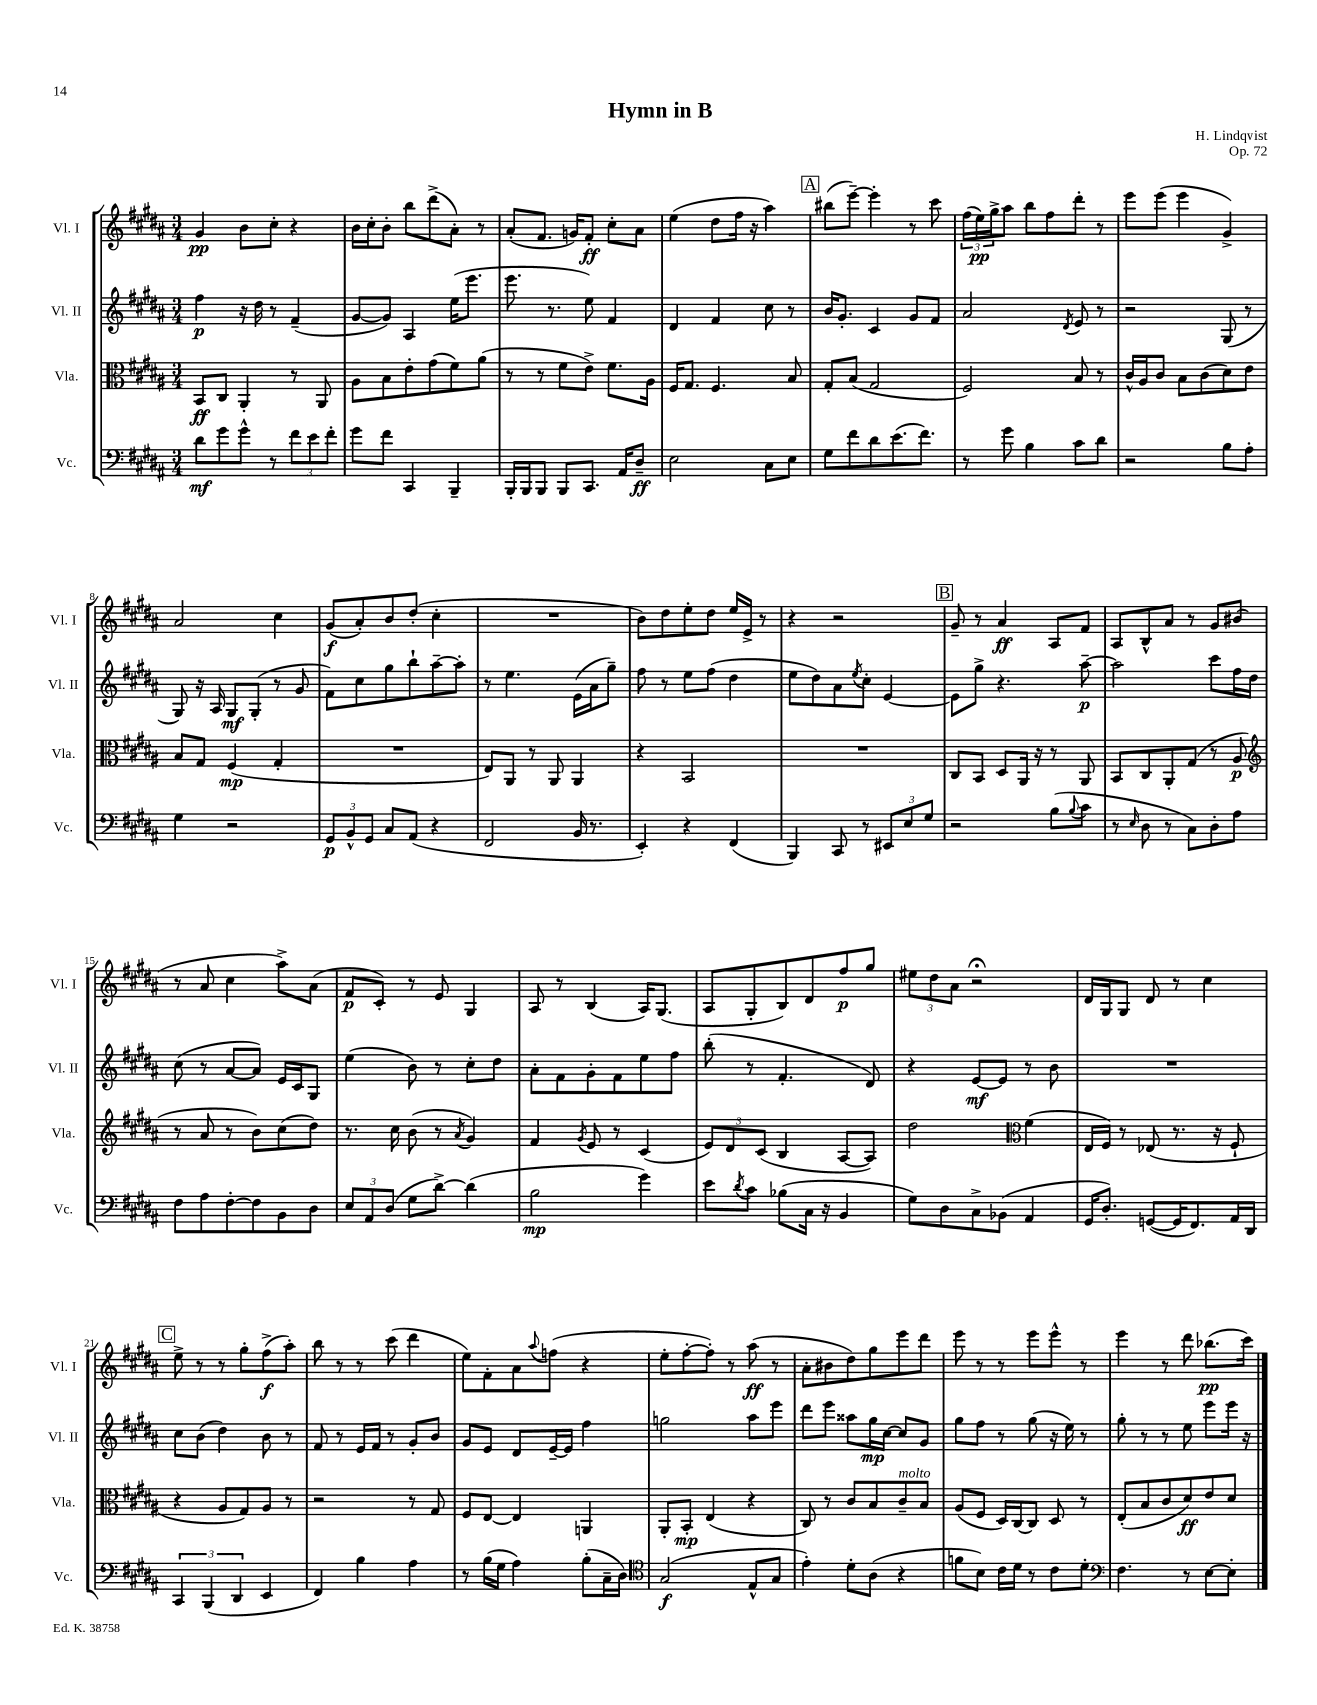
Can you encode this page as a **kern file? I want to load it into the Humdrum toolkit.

**kern	**kern	**kern	**kern
*staff4	*staff3	*staff2	*staff1
*clefF4	*clefC3	*clefG2	*clefG2
*k[f#c#g#d#a#]	*k[f#c#g#d#a#]	*k[f#c#g#d#a#]	*k[f#c#g#d#a#]
*M3/4	*M3/4	*M3/4	*M3/4
8d#\L	8BB/L	4ff#\	4g#/
8g#\	8C#/J	.	.
8g#^^\J	4AA#'/	16r	8b\L
.	.	16dd#\	.
8r	.	8r	8cc#'\J
12f#\L	8r	(4f#~/	4r
12e\	.	.	.
.	8AA#/	.	.
12f#'\J	.	.	.
=	=	=	=
8g#\L	8A#\L	[8g#/L	16b\LL
.	.	.	16cc#'\J
8f#\J	8B\	8g#/]J)	8b'\J
4CC#/	8e'\	4A#/	8bb\L
.	(8g#\	.	(8ddd#^\
4BBB~/	8f#\)	(16ee\LK	8a#'\J)
.	.	8.eee\J	.
.	(8a#\J	.	8r
=	=	=	=
16BBB'/LL	8r	8.eee\	(8a#'/L
16BBB/J	.	.	.
8BBB/J	8r	.	8.f#/J
.	.	8.r	.
8BBB/L	8f#\L	.	.
.	.	.	16g/LK)
8.CC#/J	8e^\J)	8ee\)	8f#'/J
.	8.f#\L	4f#/	8cc#'\L
16AA#/LK	.	.	.
8D#~/J	.	.	8a#\J
.	16A#\Jk	.	.
=	=	=	=
2E\	16F#/LK	4d#/	(4ee\
.	8.G#/J	.	.
.	4.F#/	4f#/	8dd#\L
.	.	.	16ff#\Jk
.	.	.	16r
8C#\L	.	8cc#\	4aa#\)
8E\J	8B/	8r	.
=	=	=	=
8G#\L	8G#'/L	16b/LK	(8bb#\L
.	.	8.g#'/J	.
8f#\	(8B/J	.	[8eee~\J)
8d#\	2G#/	4c#/	4eee'\]
(8.e\	.	.	.
.	.	8g#/L	8r
8.f#\J)	.	.	.
.	.	8f#/J	8ccc#\
=	=	=	=
8r	2F#/)	2a#/	(24ff#\LL
.	.	.	24ee\)
.	.	.	24gg#^\J
8g#\	.	.	8aa#\J
4B\	.	.	8bb\L
.	.	.	8ff#\
.	.	8qd#/	.
8c#\L	8B/	8e/	8ddd#'\J
8d#\J	8r	8r	8r
=	=	=	=
2r	16c#^^/LL	2r	8eee\L
.	16A#/J	.	.
.	8c#/J	.	(8eee\J
.	8B\L	.	4eee\
.	(8c#\	.	.
8B\L	8d#\)	(8G#/	4g#^/)
8A#'\J	8e\J	8r	.
=	=	=	=
4G#\	8B/L	8G#/)	2a#/
.	8G#/J	16r	.
.	.	16A#/	.
2r	(4F#/	8G#/L	.
.	.	(8G#'/J	.
.	4G#'/	8r	4cc#\
.	.	8g#/	.
=	=	=	=
12GG#/L	2.r	8f#\L)	(8g#/L
12BB^^/	.	.	.
.	.	8cc#\	8a#'/)
12GG#/J	.	.	.
8C#/L	.	8gg#\	8b/
(8AA#/J	.	8bb`\	(8dd#'/J
4r	.	[8aa#~\	4cc#'\
.	.	8aa#'\]J	.
=	=	=	=
2FF#/	8E/L)	8r	2.r
.	8AA#/J	4.ee\	.
.	8r	.	.
.	8AA#/	.	.
16BB/	4AA#/	(16e\LL	.
8.r	.	16a#\J	.
.	.	8gg#~\J)	.
=	=	=	=
4EE'/)	4r	8ff#\	8b\L)
.	.	8r	8dd#\
4r	2BB/	8ee\L	8ee'\
.	.	(8ff#\J	8dd#\J
(4FF#/	.	4dd#\	16ee/LL
.	.	.	16e^/JJ
.	.	.	8r
=	=	=	=
4BBB/)	2.r	8ee\L	4r
.	.	8dd#\)	.
8CC#/	.	8a#\	2r
.	.	8qee/	.
8r	.	8cc#'\J	.
12EE#/L	.	[4e/	.
12E/	.	.	.
12G#/J	.	.	.
=	=	=	=
2r	8C#/L	8e\]L	8g#~/
.	8BB/J	8gg#^\J	8r
.	8D#/L	4.r	4a#/
.	16AA#/Jk	.	.
.	16r	.	.
(8B\L	8r	.	8A#/L
8qqB/	.	.	.
8c#\J	8AA#/	[8aa#~\	8f#/J
=	=	=	=
8r	8BB/L	2aa#\]	8A#/L
16qqE/	.	.	.
8D#\	8C#/	.	8B^^/
8r	8AA#'/	.	8a#/J
8C#\L)	(8G#/J	.	8r
8D#'\	8r	8ccc#\L	8g#/L
8A#\J	8A#/	16ff#\L	(8b#/J
.	.	16dd#\JJ	.
=	=	=	=
*	*clefG2	*	*
8F#\L	8r	(8cc#\	8r
8A#\	8a#/	8r	8a#/
[8F#'\	8r	[8a#/L	4cc#\
8F#\]	8b\L)	8a#/]J)	.
8BB\	(8cc#\	16e/LL	8aa#^\L)
.	.	16c#/J	.
8D#\J	8dd#\J)	8G#/J	(8a#\J
=	=	=	=
12E/L	8.r	(4ee\	8f#/L
12AA#/	.	.	.
.	.	.	8c#'/J)
(12D#/J	.	.	.
.	16cc#\	.	.
8G#\L	(8b\	8b\)	8r
[8d#^\J)	8r	8r	8e/
.	8qa#/	.	.
(4d#\]	4g#/)	8cc#'\L	4G#/
.	.	8dd#\J	.
=	=	=	=
2B\	4f#/	8a#'\L	8A#/
.	.	8f#\	8r
.	8qg#/	.	.
.	8e/	8g#'\	(4B/
.	8r	8f#\	.
4g#\)	(4c#/	8ee\	16A#/LK)
.	.	.	(8.G#/J
.	.	8ff#\J	.
=	=	=	=
8e\L	12e/L)	(8bb'\	8A#/L
.	12d#/	.	.
8qd#/	.	.	.
8c#\J	.	8r	8G#'/
.	(12c#/J	.	.
(8B-\L	4B/	4.f#'/	8B/)
16C#\Jk	.	.	8d#/
16r	.	.	.
4BB/	[8A#/L	.	8ff#/
.	8A#/]J)	8d#/)	8gg#/J
=	=	=	=
8G#\L)	2dd#\	4r	12ee#\L
.	.	.	12dd#\
8D#\	.	.	.
.	.	.	12a#\J
8C#^\	.	[8e/L	2r;
(8BB-\J	.	8e/]J	.
*	*clefC3	*	*
4AA#/	(4f#\	8r	.
.	.	8b\	.
=	=	=	=
16GG#/LK	16E/LL	2.r	16d#/LL
8.D#'/J)	16F#/JJ)	.	16G#/J
.	8r	.	8G#/J
([8GG/L	(8E-/	.	8d#/
16GG/]K	8.r	.	8r
8.FF#/)	.	.	.
.	.	.	4cc#\
.	16r	.	.
16AA#/L	8F#`/	.	.
16DD#/JJ	.	.	.
=	=	=	=
6CC#/	4r	8cc#\L	8ee^\
.	.	(8b\J	8r
(6BBB/	.	.	.
.	8A#/L	4dd#\)	8r
6DD#/	.	.	.
.	8G#/)	.	8gg#'\L
4EE/	8A#/J	8b\	(8ff#^\
.	8r	8r	8aa#'\J)
=	=	=	=
4FF#/)	2r	8f#/	8bb\
.	.	8r	8r
4B\	.	16e/LL	8r
.	.	16f#/JJ	.
.	.	8r	(8ccc#\
4A#\	8r	8g#'/L	4ddd#\
.	8G#/	8b/J	.
=	=	=	=
8r	8F#/L	8g#/L	8ee\L)
(16B\LL	[8E/J	8e/J	8f#'\
16G#\JJ	.	.	.
4A#\)	4E/]	8d#/L	8a#\
.	.	.	8qqaa#/
.	.	[16e~/L	(8ff\J
.	.	16e/]JJ	.
(8B'\L	4AA/	4ff#\	4r
16C#~\L	.	.	.
16D#\JJ)	.	.	.
=	=	=	=
*clefC4	*	*	*
(2G#/	8AA#'/L	2gg\	8ee'\L
.	8BB'/J	.	[8ff#'\
.	(4E/	.	8ff#'\]J)
.	.	.	8r
8E^^/L	4r	8aa#\L	(8aa#\
8G#/J	.	8eee\J	8r
=	=	=	=
4e'\)	8C#/)	8ddd#\L	8a#'\L
.	8r	8eee\J	8b#\
8d#'\L	8c#/L	8aa##\L	8dd#\)
(8A#\J	8B/	16gg#\L	8gg#\
.	.	[16cc#\JJ	.
4r	8c#~/	8cc#/]L	8eee\
.	8B/J	8g#/J	8ddd#\J
=	=	=	=
8f\L	(8A#/L	8gg#\L	8eee\
8B\J)	8F#/J	8ff#\J	8r
16c#\LL	16D#/LL)	8r	8r
16d#\JJ	[16C#/J	.	.
8r	8C#/]J	(8gg#\	8eee\L
8c#\L	8D#/	16r	8eee^^\J
.	.	16ee\)	.
8d#'\J	8r	8r	8r
=	=	=	=
*clefF4	*	*	*
4.F#\	(8E'/L	8gg#'\	4eee\
.	8B/	8r	.
.	8c#/	8r	8r
8r	8d#/)	8ee\	8ddd#\
[8E\L	8e/	8eee\L	(8.bb-\L
8E'\]J	8d#/J	16eee\Jk	.
.	.	16r	16ccc#\Jk)
==	==	==	==
*-	*-	*-	*-
